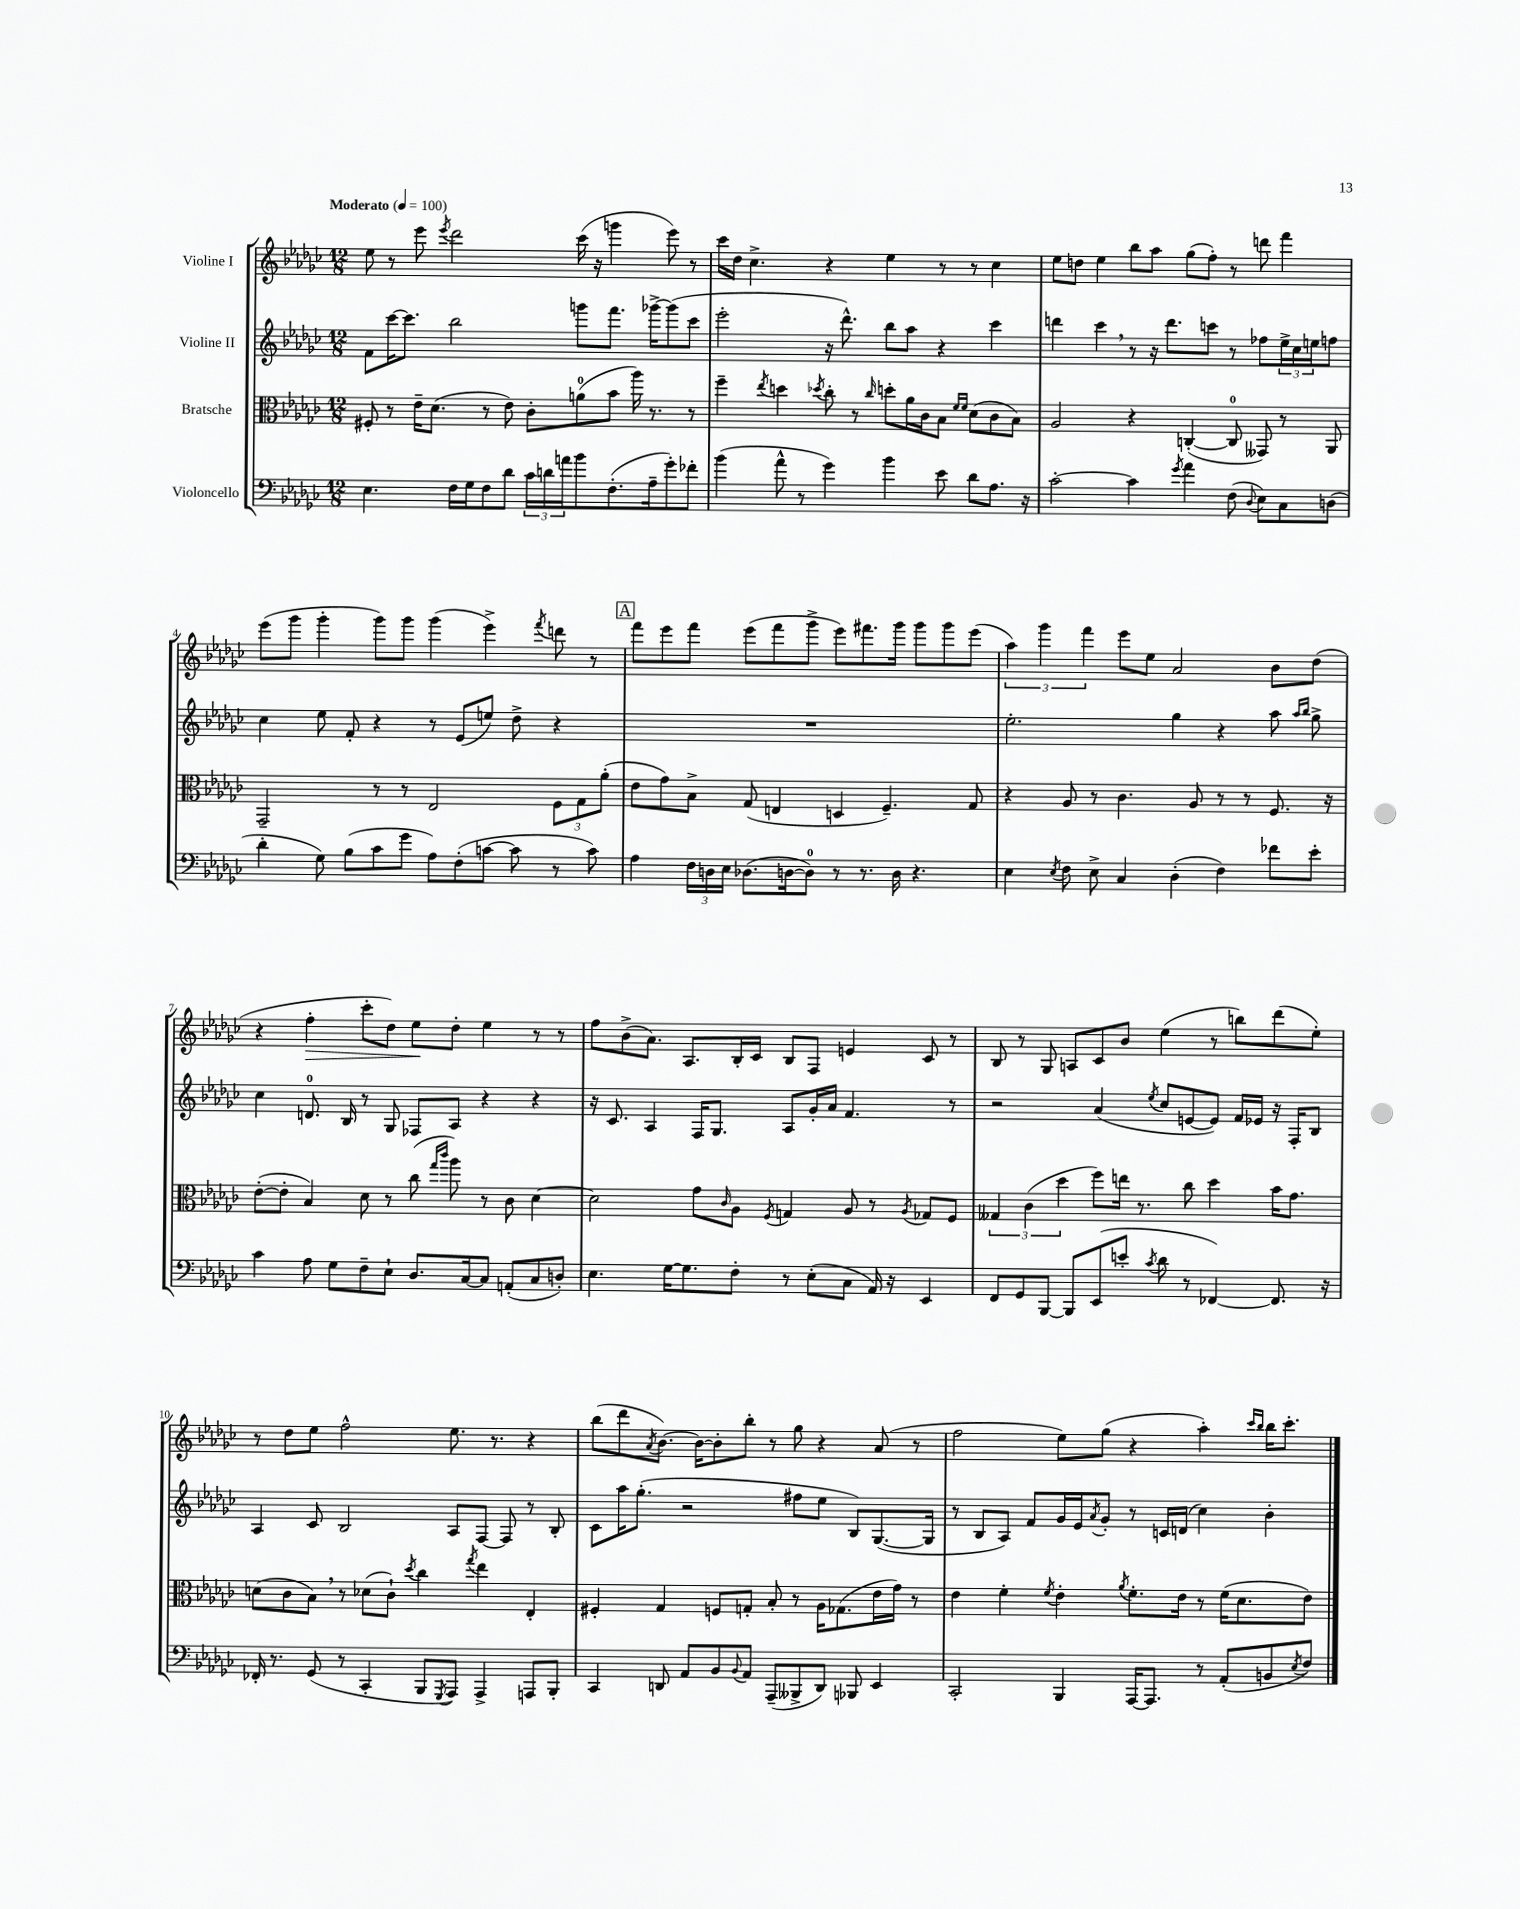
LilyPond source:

<<
\new StaffGroup <<
\new Staff = "s0" \with { instrumentName = "Violine I" } {
    \clef treble \key ges \major \numericTimeSignature \time 12/8 \tempo "Moderato" 4 = 100
    ees''8 r8 ees'''8 \acciaccatura { ees'''8 } des'''2 ces'''16( r16 g'''4 ees'''8) r8 |
    ces'''16 des''16 ces''4.-> r4 ees''4 r8 r8 ces''4 |
    ees''8 d''8 ees''4 bes''8 aes''8 ges''8( f''8-.) r8 d'''8 f'''4 |
    ees'''8( ges'''8 ges'''4-. ges'''8) ges'''8 ges'''4( ees'''4->) \acciaccatura { f'''8 } d'''8 r8 |
    \mark \markup { \box "A" } f'''8 ees'''8 f'''8 ees'''8( f'''8 ges'''8-> ees'''8) fis'''8. ges'''16 ges'''8 ges'''8 ees'''8( |
    \tuplet 3/2 { aes''4) ges'''4 f'''4 } ees'''8 ees''8 aes'2 bes'8 des''8( |
    r4 f''4-.\> ces'''8-. des''8) ees''8\! des''8-. ees''4 r8 r8 |
    f''8 bes'8->( aes'8.) aes8. bes16-. ces'16 bes8 f8 e'4 ces'8 r8 |
    bes8 r8 ges8 a8 ces'8 bes'8 ees''4( r8 b''8) des'''8( ees''8-.) |
    r8 des''8 ees''8 f''2-^ ees''8. r8. r4 |
    bes''8( des'''8 \acciaccatura { aes'8 } bes'8.~) bes'16~ bes'8-. bes''8-. r8 ges''8 r4 aes'8( r8 |
    f''2 ees''8) ges''8( r4 aes''4-.) \grace { ces'''16 bes''16 } bes''16 ces'''8.-. \bar "|." |
}
\new Staff = "s1" \with { instrumentName = "Violine II" } {
    \clef treble \key ges \major \numericTimeSignature \time 12/8
    f'8 ces'''16~ ces'''8. bes''2 g'''8 f'''8. ges'''16~-> ges'''8( ces'''8 |
    ees'''2-. r16 des'''8.-^) bes''8 aes''8 r4 ces'''4 |
    d'''4 ces'''4 \breathe r8 r16 d'''8. c'''8 r8 fes''8 \tuplet 3/2 { ees''16-> ces''16 e''16 } f''8 |
    ces''4 ees''8 f'8-. r4 r8 ees'8( e''8) des''8-> r4 |
    \mark \markup { \box "A" } R1. |
    ees''2.-. ges''4 r4 aes''8 \grace { aes''16 bes''16 } ges''8-> |
    ces''4 d'8.-0 bes16 r8 ges8 fes8 aes8 r4 r4 |
    r16 ces'8. aes4 f16 ges8. aes8 ges'16-. aes'16 f'4. r8 |
    r2 aes'4( \acciaccatura { ees''8 } ces''8 e'8~ e'8) f'16 ees'16 r16 f16-. bes8 |
    aes4 ces'8 bes2 aes8 f8~ f8 r8 bes8-. |
    ces'8 aes''16 ges''8.-.( r2 fis''8 ees''8 bes8) ges8.~( ges16 |
    r8 bes8 aes8) f'8 ges'16 ees'16 \acciaccatura { aes'8 } ges'8-. r8 c'16 d'16( ces''4) bes'4-. \bar "|." |
}
\new Staff = "s2" \with { instrumentName = "Bratsche" } {
    \clef alto \key ges \major \numericTimeSignature \time 12/8
    fis8-. r8 ees'16-- des'8.( r8 ees'8) ces'8-. a'8-0( bes'8 aes''16) r8. r8 |
    f''4-- \acciaccatura { ees''8 } d''4 \acciaccatura { des''8 } ces''8-. r8 \grace { ces''16 } d''8-. aes'16 ces'16 bes8 \grace { f'16 f'16 } des'8( ces'8 bes8) |
    aes2 r4 c4~-.( c8-0 geses,8) r8 aes,8 |
    ges,2-- r8 r8 ees2 \tuplet 3/2 { f8 ges8 aes'8-.( } |
    \mark \markup { \box "A" } ees'8 ges'8) bes8-> ges8( e4 d4 f4.--) ges8 |
    r4 aes8 r8 ces'4. aes8 r8 r8 f8. r16 |
    ees'8~-.( ees'8-. bes4) des'8 r8 ces''8( \grace { ges''16 ces'''16 } aes''8) r8 ces'8 des'4~ |
    des'2 ges'8 \grace { ces'16 } aes8 \acciaccatura { f8 } g4 aes8 r8 \acciaccatura { aes8 } ges8 f8 |
    \tuplet 3/2 { geses4 ces'4( des''4 } f''8) e''16 r8. ces''8 des''4 bes'16 ges'8. |
    d'8( ces'8 bes8) \breathe r8 des'8( ces'8-!) \acciaccatura { des''8 } ces''4 \acciaccatura { ges''8 } ees''4 ees4-. |
    fis4-. ges4 f8 g8-. bes8-. r8 aes16 ges8.( ees'16 ges'16) r8 |
    ees'4 f'4-. \acciaccatura { f'8 } ees'4-. \acciaccatura { aes'8 } f'8.-. ees'16 r8 f'16( des'8. ees'8) \bar "|." |
}
\new Staff = "s3" \with { instrumentName = "Violoncello" } {
    \clef bass \key ges \major \numericTimeSignature \time 12/8
    ees4. f16 ges16 f8 des'8 \tuplet 3/2 { ces'16 d'16 a'16 } bes'8 f8.-.( aes16-- ges'8-.) fes'8-. |
    bes'4( aes'8-^ r8 ges'4) bes'4 ees'8 des'8 aes8. r16 |
    ces'2~-. ces'4 \acciaccatura { ges'8 } aes'4 f8( \appoggiatura { des8 } ees8) ces8 d8( |
    des'4-. ges8) bes8( ces'8 ges'8 aes8) f8-.( c'8~ c'8 r8 c'8) |
    \mark \markup { \box "A" } aes4 \tuplet 3/2 { f16 d16 ees16 } des8.( d16~ d8-0) r8 r8. d16 r4. |
    ees4 \acciaccatura { ees8 } f8 ees8-> ces4 des4-.( f4) fes'8 ees'8-. |
    ces'4 aes8 ges8 f8-- ees8-! des8. ces16~ ces8 a,8-.( ces8 d8-.) |
    ees4. ges16~ ges8. f8-. r8 ees8-.( ces8 aes,16) r16 ees,4 |
    f,8 ges,8 bes,,8~ bes,,8 ees,8( e'8-. \acciaccatura { ces'8 } des'8 r8 fes,4~) fes,8. r16 |
    fes,16-. r8. ges,8( r8 ces,4-. bes,,8 \acciaccatura { ges,,8 } aes,,8) aes,,4-> a,,8 bes,,8-. |
    ces,4 d,8 aes,8 bes,8 \appoggiatura { bes,8 } aes,8 aes,,8--( beses,,8-> d,8) bes,,8 ees,4 |
    ces,2-. bes,,4 aes,,16~ aes,,8. r8 aes,8-.( b,8 \acciaccatura { ees8 } f8) \bar "|." |
}
>>
>>
